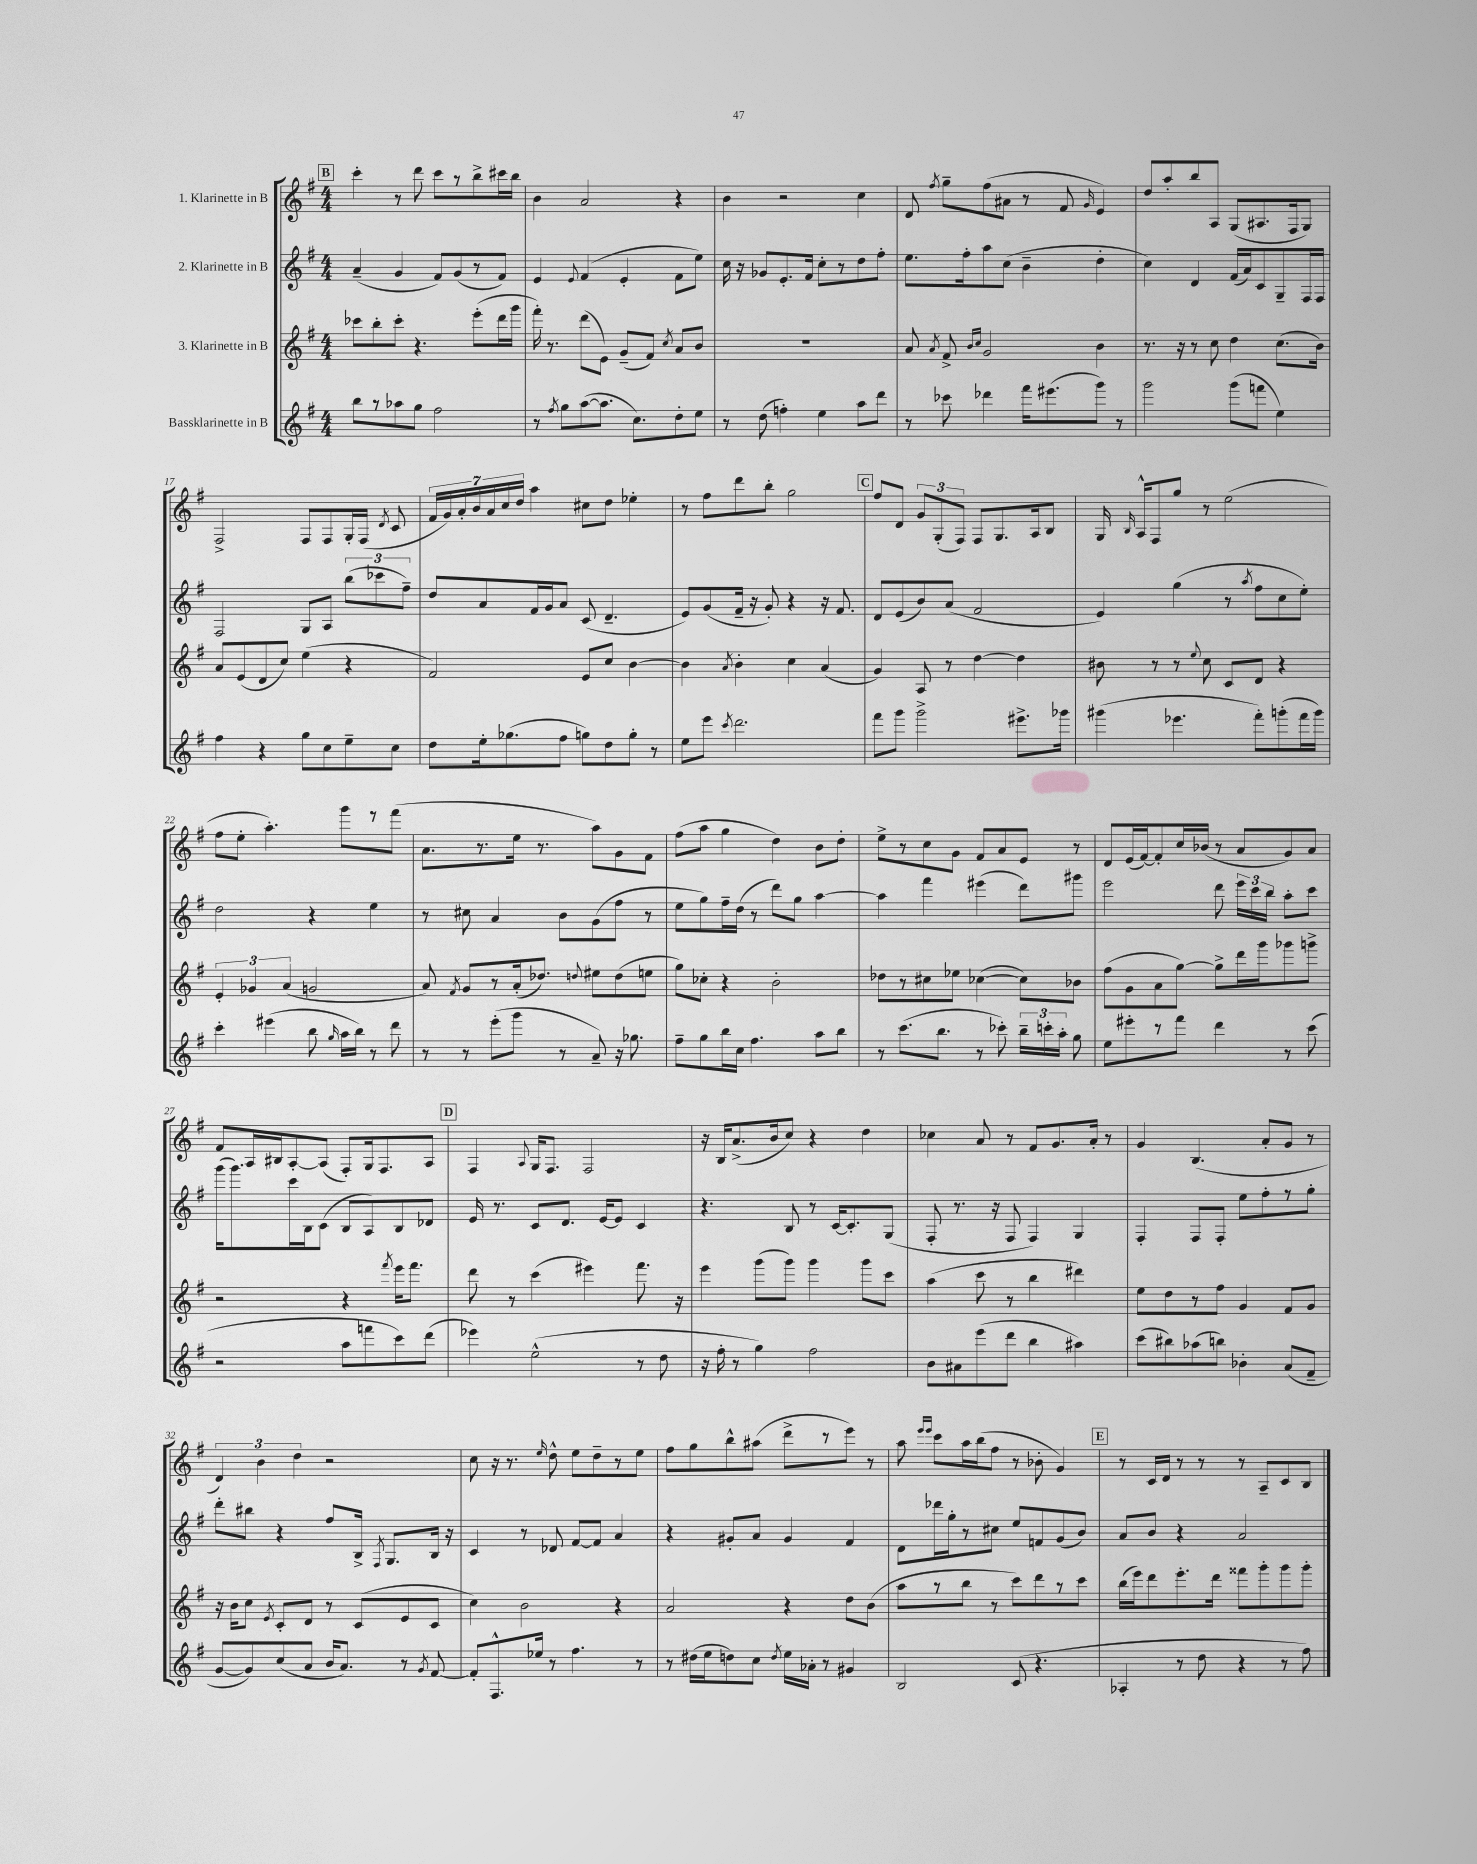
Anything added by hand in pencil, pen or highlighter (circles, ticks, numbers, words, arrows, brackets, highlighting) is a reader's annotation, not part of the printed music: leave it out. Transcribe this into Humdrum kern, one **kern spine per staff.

**kern	**kern	**kern	**kern
*staff4	*staff3	*staff2	*staff1
*clefG2	*clefG2	*clefG2	*clefG2
*k[f#]	*k[f#]	*k[f#]	*k[f#]
*M4/4	*M4/4	*M4/4	*M4/4
8bb\L	8ccc-\L	(4a~/	4ccc'\
8r	8bb'\	.	.
8aa-\	8ccc-'\J	4g/	8r
8gg\J	4.r	.	8ddd\
2ff#\	.	8f#/L)	8ccc\L
.	.	(8g/	8r
.	(8eee'\L	8r	8bb^\
.	16ddd\L	8f#/J)	16ccc#\L
.	16ggg\JJ	.	16bb\JJ
=	=	=	=
8r	16fff#'\)	4e/	4b\
.	8.r	.	.
8qff#/	.	.	.
8gg\L	.	.	.
.	.	8qqe/	.
([8aa\	(8ddd\L	(4f#/	2a/
8.aa\]J	8e\J)	.	.
.	(8g~/L	4e'/	.
8.cc\L)	.	.	.
.	8f#/J)	.	.
.	8qcc/	.	.
8dd'\	8a/L	8f#\L	4r
8ee\J	8b/J	8ee\J)	.
=	=	=	=
8r	1r	16cc\	4b\
.	.	16r	.
(8dd\	.	8g-/L	.
4ff'\)	.	8.e'/	2r
.	.	16f#/Jk	.
4ee\	.	8cc'\L	.
.	.	8r	.
8aa\L	.	8dd\	4cc\
8ddd\J	.	8ff#'\J	.
=	=	=	=
8r	8a/	8.ee\L	8d/
.	8qa/	.	8qff#/
8ccc-\	8f#^/	.	8gg~\L
.	.	16ff#'\k	.
.	16qqb/LL	.	.
.	16qqcc/JJ	.	.
4ddd-\	2g/	8aa\	(8ff#\
.	.	(8cc\J	8a#\J
16fff#\LK	.	4b~\	8r
(8.eee#\	.	.	.
.	.	.	8f#/
.	.	.	16qqg/
8ggg\J)	4b\	4dd'\	4e/)
8r	.	.	.
=	=	=	=
2ggg\	8.r	4cc\)	8dd/L
.	.	.	8aa'/
.	16r	.	.
.	8r	4d/	8bb/
.	8cc\	.	8A/J
(8ggg\L	4dd\	(16f#/LL	(8G/L
.	.	16a/J)	.
8fff\J	.	8c/	8.A#/
4ee\)	(8.cc\L	8G~/	.
.	.	.	16F#/k
.	.	16F#/L	8G/J)
.	16b\Jk)	16F#/JJ	.
=	=	=	=
4ff#\	8a/L	2F#/	2F#^/
.	(8e/	.	.
4r	8d/	.	.
.	8cc/J)	.	.
8gg\L	(4ee\	8G/L	8F#/L
8cc\	.	8A/J	8F#/
8ee~\	4r	(12bb\L	16G'/L
.	.	.	(16F#/JJ
.	.	12ccc-\	.
.	.	.	8qd/
8cc\J	.	.	8c/
.	.	12ff#~\J)	.
=	=	=	=
8dd\L	2f#/)	8dd/L	28f#/LL
.	.	.	28g/)
.	.	.	28a'/
.	.	.	28b/
16ee'\k	.	8a/	.
.	.	.	28a/
.	.	.	28cc/
(8.gg-\	.	.	.
.	.	.	28dd/JJ
.	.	16f#/L	4aa\
.	.	16g/J	.
8ff#\J	.	8a/J	.
8gg\L)	8e/L	(8c/	8cc#\L
8dd\	8cc/J	4.d~/	8dd\J
8gg'\J	[4b\	.	4ee-'\
8r	.	.	.
=	=	=	=
8ee\L	4b\]	8e/L)	8r
8eee\J	.	(8g/	8ff#\L
8qccc/	8qa/	.	.
2.ddd\	4b'\	16f#~/Jk	8ddd\
.	.	16r	.
.	.	8g'/)	8bb'\J
.	4cc\	4r	2gg\
.	(4a/	16r	.
.	.	8.f#/	.
=	=	=	=
8fff#\L	4g/)	8d/L	8ff#/L
8ggg\J	.	(8e/	8d/J
2ggg^\	8A/	8b/)	12g/L
.	.	.	(12G'/
.	8r	(8a/J	.
.	.	.	12F#/J)
.	[4dd\	2f#/	8F#/L
.	.	.	8.G/
8.eee#^\L	4dd\]	.	.
.	.	.	16A/k
.	.	.	8B/J
16ggg-\Jk	.	.	.
=	=	=	=
(4ggg#\	8b#\	4e/)	16G/
.	.	.	16qqB/
.	.	.	16A^^/LK
.	8r	.	8F#/
4.eee-\	8r	(4gg\	8gg/J
.	8qqee/	.	.
.	8cc\	.	8r
.	8c/L	8r	(2ee\
.	.	8qaa/	.
8fff#'\L)	8d/J	8ff#\L	.
(8ggg'\	4r	8cc\	.
16fff#\L	.	8ee'\J)	.
16ggg\JJ)	.	.	.
=	=	=	=
4ccc'\	6e'/	2dd\	8ff#\L
.	.	.	8ee'\J
.	6g-/	.	.
(4eee#\	.	.	4.aa'\)
.	(6a/	.	.
8bb\	2g/	4r	.
16qqgg/	.	.	.
16aa\LL	.	.	8ggg\L
16bb\JJ)	.	.	.
8r	.	4ee\	8r
8ddd\	.	.	(8fff#\J
=	=	=	=
8r	8a/)	8r	8.a\L
.	8qf#/	.	.
8r	8g/L	8cc#\	.
.	.	.	8.r
(8eee'\L	8r	4a/	.
8ggg\J	(16a'/k	.	16ee\Jk
.	8.dd-/J)	.	8.r
8r	.	8b\L	.
.	8qqdd/	.	.
8a~/)	8ee#\L	(8g\	8aa\L)
16r	(8dd\	8ff#\J	8g\
8.gg-\	.	.	.
.	8ee\J	8r	8f#\J
=	=	=	=
8ff#~\L	8gg\L)	8ee\L	(8ff#\L
8gg\	8cc-'\J	8gg\)	8aa\J
16bb\L	4r	16ff#~\L	4gg\
16cc\JJ	.	(16dd\JJ	.
4.ff#\	.	8r	.
.	2b'\	8ddd\L)	4dd\)
.	.	8gg\J	.
8aa\L	.	[4aa\	8b\L
8bb\J	.	.	8dd'\J
=	=	=	=
8r	8dd-\L	4aa\]	8ee^\L
(8.ccc\L	8r	.	8r
.	8cc#\	4fff#\	8cc\
8.bb\J	.	.	.
.	8ee-\J	.	8g\J
8r	([4cc-\	(4eee#\	8f#/L
8ccc-'\)	.	.	8a/
24bb~\LL	8cc-\]L)	8ddd\L)	8e/J
24ccc'\	.	.	.
24aa'\JJ	.	.	.
8gg\	8b-\J	8ggg#\J	8r
=	=	=	=
8ee\L	(8ff#\L	2eee\	8d/L
8eee#'\	8g\	.	(16e/L
.	.	.	[16f#/J)
8r	8a\	.	8f#'/]
8fff#\J	[8gg\J)	.	16cc/L
.	.	.	(16b-/JJ
4ddd\	8gg^\]L	8ddd\	8r
.	16ddd\L	24eee\LL	8a/L
.	.	24ccc\	.
.	16ggg\J	.	.
.	.	24bb\JJ	.
8r	8ggg-\	8aa'\L	8g/)
(8ccc\	8ggg^\J	8ccc\J	8a/J
=	=	=	=
2r	2r	(16ggg\LK	8f#/L
.	.	8.ggg\)	.
.	.	.	16A/L
.	.	.	16B#/J
.	.	16ccc\L	[8A'/
.	.	16B\J	.
.	.	(8c\J	(8A/]J
8aa\L	4r	8B/L	8F#'/L)
8fff\	.	8A/)	16G/k
.	.	.	8.F#/
.	8qfff#/	.	.
8ccc\)	16eee\LK	8B/	.
.	8.fff#\J	.	.
(8ddd\J	.	8d-/J	8A/J
=	=	=	=
4eee-\)	8ddd\	16e/	4F#/
.	.	8.r	.
.	8r	.	.
.	.	.	8qqA/
(2ee^^\	(4ccc\	8c/L	16G/LK
.	.	.	8.F#/J
.	.	8.d/J	.
.	4eee#\)	.	2F#/
.	.	[16e/LK	.
.	.	8e/]J	.
8r	8.fff#\	4c/	.
8dd\	.	.	.
.	16r	.	.
=	=	=	=
16r	4eee\	4.r	16r
16ff#'\	.	.	16B/LK
8r	.	.	(8.a^/
4gg\)	(8ggg\L	.	.
.	.	.	16b/k
.	8ggg\J)	8B/	8cc/J)
2ff#\	4ggg\	8r	4r
.	.	[16c/LK	.
.	.	8.c'/]	.
.	8ggg\L	.	4dd\
.	8ccc\J	(8G/J	.
=	=	=	=
8b\L	(4aa\	8F#'/	4cc-\
8a#\	.	8.r	.
(8eee\	8ccc\	.	8a/
.	.	16r	.
8ddd\J	8r	8F#/	8r
4bb\	4bb\	4F#/)	8f#/L
.	.	.	8.g/
4aa#\)	4ddd#\)	4G/	.
.	.	.	16a'/Jk
.	.	.	8r
=	=	=	=
(8ccc\L	8ee\L	4F#'/	4g/
8bb#\)	8dd\	.	.
(8aa-\	8r	8F#/L	(4.B/
8bb\J)	8ff#\J	8F#'/J	.
4b-'\	4g/	8ee\L	.
.	.	8ff#'\	8a'/L
(8a/L	8f#/L	8r	8g/J
8f#~/J	8g/J	8gg'\J	8r
=	=	=	=
[8g/L	16r	8ddd'\L	6d/)
.	16b\LK	.	.
8g/])	8cc\J	8bb#\J	.
.	.	.	6b\
.	8qe/	.	.
(8cc/	8c'/L	4r	.
.	.	.	6dd\
8a/J	8d/J	.	.
16b/LK	8r	8ff#/L	2r
8.a/J)	.	.	.
.	(8c/L	16B^/Jk	.
.	.	8qF#/	.
.	.	8.G/L	.
8r	8e/	.	.
8qg/	.	.	.
[8f#/	8c/J	16B/Jk	.
.	.	16r	.
=	=	=	=
8f#'/]L	4cc\)	4c/	8cc\
8.F#^^/	.	.	16r
.	.	.	8.r
.	2b\	8r	.
16ee-/Jk	.	.	.
.	.	.	16qqee/
8r	.	8d-/	8dd^^\
4.ff#\	.	[8f#/L	8ee\L
.	.	8f#/]J	8dd~\
.	4r	4a/	8r
8r	.	.	8ee\J
=	=	=	=
8r	2a/	4r	8ff#\L
(16dd#\LL	.	.	8gg\
16ee\J	.	.	.
8dd\)	.	8g#'/L	8bb^^\
8cc\J	.	8a/J	(8aa#\J
8qdd/	.	.	.
16ee\LL	4r	4g#/	8ddd^\L
16a-'\JJ	.	.	.
8r	.	.	8r
4g#/	8dd\L	4f#/	8eee\J)
.	(8b\J	.	8r
=	=	=	=
2B/	8aa\L	8d\L	8aa\
.	.	.	16qqeee/LL
.	.	.	16qqeee/JJ
.	8r	16ddd-\L	8ccc\L
.	.	16gg'\J	.
.	8bb\J	8r	16aa\L
.	.	.	(16bb\J
.	8r	8cc#\J	8ff#\J
(8c/	8ccc\L)	8ee/L	8r
4.r	8ddd\	8f/	8b-'\
.	8r	(8g/	4g/)
.	8ccc\J	8b/J)	.
=	=	=	=
4A-'/	(16bb\LL	8a/L	8r
.	16eee\J)	.	.
.	8ddd\	8b/J	16c/LL
.	.	.	16d/JJ
8r	8.eee'\	4r	8r
8dd\	.	.	8r
.	16ddd\Jk	.	.
4r	8fff##\L	2a/	8r
.	8ggg'\	.	8A~/L
8r	8ggg\	.	8c/
8ff#\)	8ggg'\J	.	8B/J
==	==	==	==
*-	*-	*-	*-
